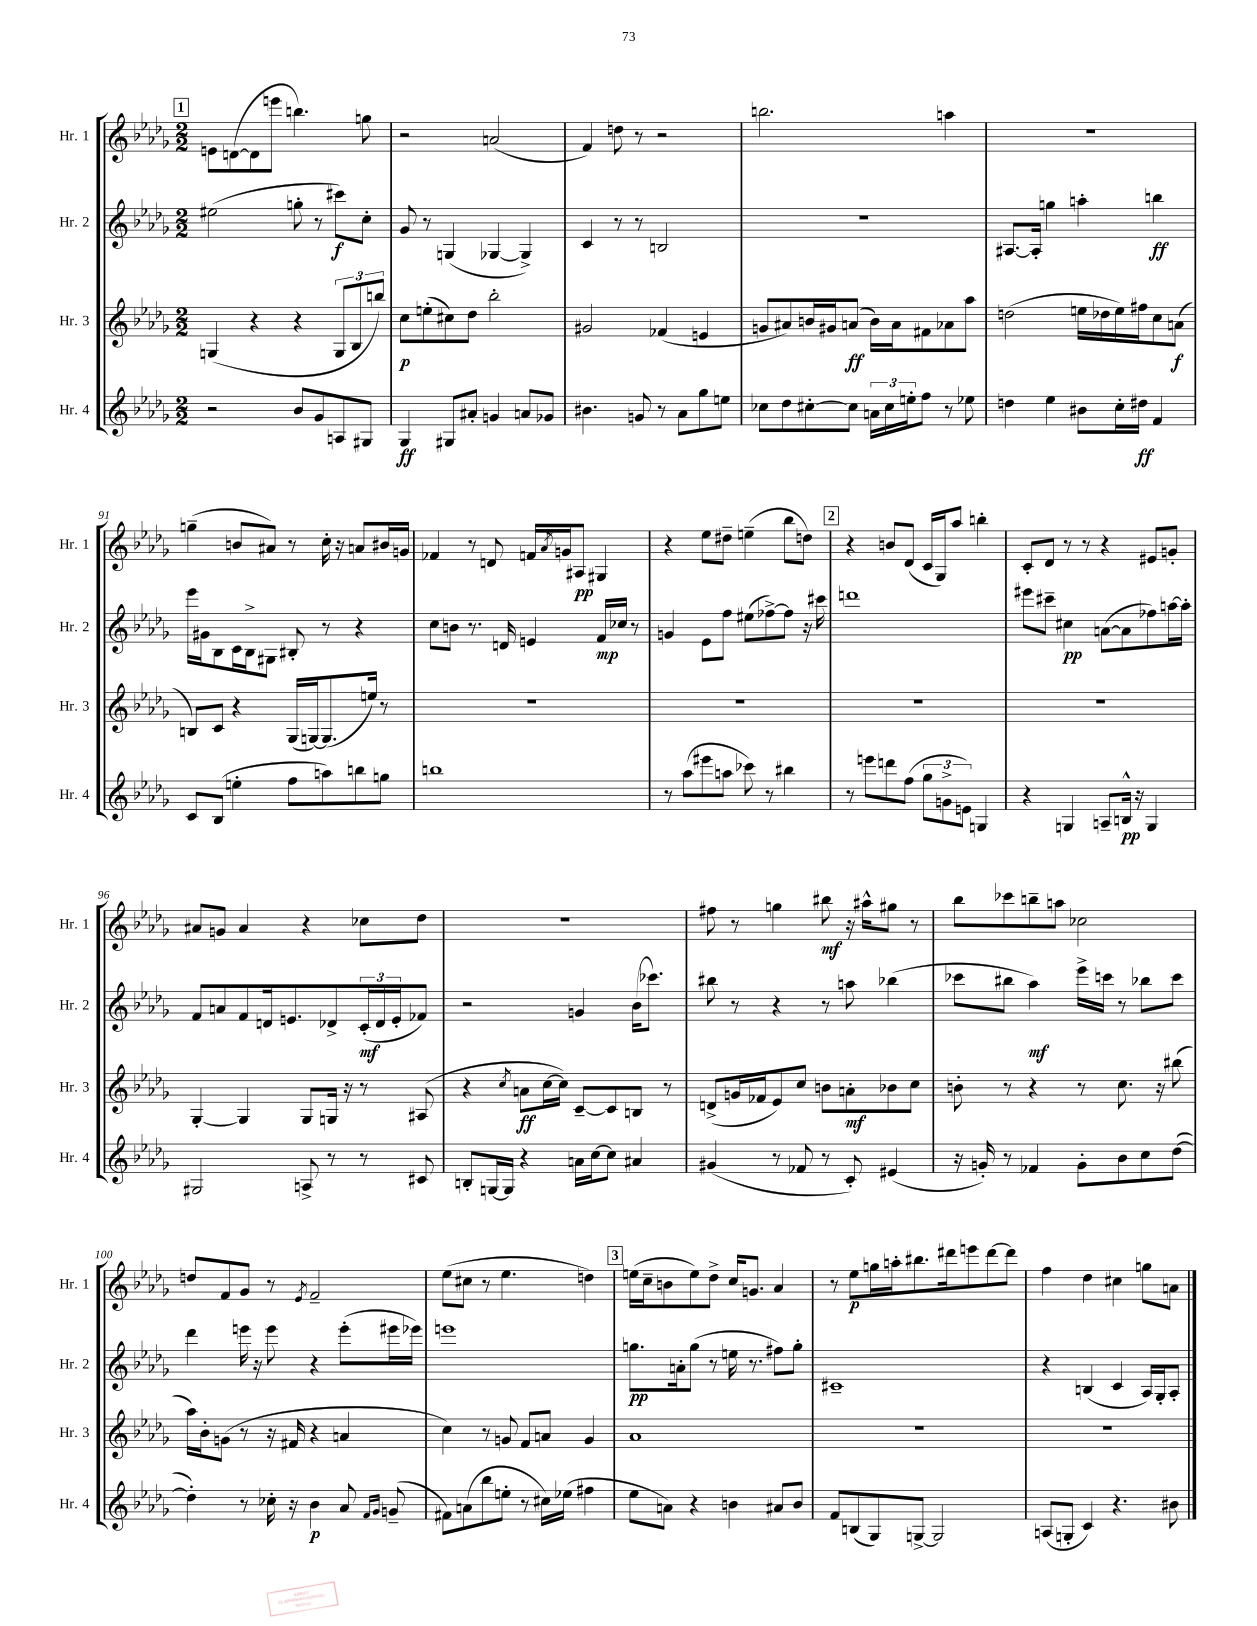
<<
\new StaffGroup <<
\new Staff = "s0" \with { instrumentName = "Hr. 1" shortInstrumentName = "Hr. 1" } {
    \clef treble \key des \major \numericTimeSignature \time 2/2
    \mark \markup { \box "1" } e'8 d'8~( d'8 e'''8 b''4.) g''8 |
    r2 a'2( |
    f'4) d''8 r8 r2 |
    b''2. a''4 |
    r1 |
    g''4--( b'8 ais'8) r8 c''16-. r16 a'8 bis'16 g'16 |
    fes'4 r8 d'8 f'16 \acciaccatura { aes'8 } g'16 ais8\pp gis4 |
    r4 ees''8 dis''8-- e''4--( bes''8 d''8) |
    \mark \markup { \box "2" } r4 b'8 des'8( c'16 ges16) aes''8 b''4-. |
    c'8-. des'8 r8 r8 r4 eis'8 g'8-. |
    ais'8 g'8 ais'4 r4 ces''8 des''8 |
    R1 |
    fis''8 r8 g''4 bis''8\mf r16 ais''16-^ gis''8 r8 |
    bes''8 ces'''8 b''8-- a''8 ces''2 |
    d''8 f'8 ges'8 r8 \acciaccatura { ees'8 } f'2-- |
    ees''8( cis''8 r8 ees''4. d''4) |
    \mark \markup { \box "3" } e''16( c''16-- b'8 e''8) des''8-> c''16 g'8. aes'4 |
    r8 ees''8\p g''16 a''16-. bis''8. dis'''16 e'''8 dis'''8~ dis'''8 |
    f''4 des''4 cis''4 g''8 a'8 \bar "|." |
}
\new Staff = "s1" \with { instrumentName = "Hr. 2" shortInstrumentName = "Hr. 2" } {
    \clef treble \key des \major \numericTimeSignature \time 2/2
    \mark \markup { \box "1" } eis''2( g''8-. r8 cis'''8\f) c''8-. |
    ges'8 r8 g4( ges4~ ges4->) |
    c'4 r8 r8 b2 |
    R1 |
    ais8.~ ais16-. g''4 a''4-. b''4\ff |
    ees'''16 gis'16 bes8 c'16 bes16-> gis8 bis8-. r8 r4 |
    c''8 b'8 r8. d'16 e'4 f'16\mp ces''16 r8 |
    g'4 ees'8 f''8 eis''8( fes''8~->) fes''8 r16 cis'''16 |
    \mark \markup { \box "2" } d'''1 |
    eis'''8 cis'''8-- cis''4\pp a'8~( a'8 fes''8) a''16~ a''16-. |
    f'8 a'8 f'8 d'16 e'8. des'8-> \tuplet 3/2 { c'16-.\mf( des'16 e'16-. } fes'8) |
    r2 g'4 bes'16( ces'''8.) |
    bis''8 r8 r4 r8 a''8 bes''4( |
    ces'''8 bis''8 aes''4\mf) ees'''16-> c'''16 r8 bes''8 c'''8 |
    des'''4 e'''16 r16 e'''8 r4 e'''8-.( eis'''16 ees'''16) |
    e'''1 |
    \mark \markup { \box "3" } g''8.\pp a'16-. g''8( r8 e''16 r8. fis''8) g''8-. |
    cis'1-- |
    r4 b4( c'4 aes16) ges16-. aes8-. \bar "|." |
}
\new Staff = "s2" \with { instrumentName = "Hr. 3" shortInstrumentName = "Hr. 3" } {
    \clef treble \key des \major \numericTimeSignature \time 2/2
    \mark \markup { \box "1" } g4( r4 r4 \tuplet 3/2 { g8 bes8 b''8) } |
    c''8\p e''8-.( cis''8) des''8 bes''2-. |
    gis'2 fes'4( e'4 |
    g'8 ais'8) b'16 gis'16 a'8\ff( b'16) a'16 fis'8 aes'8 aes''8 |
    d''2( e''16 des''16 e''16) fis''16 c''8 a'8\f( |
    b8) c'8 r4 ges16( g16~) g8.( e''16) r8 |
    R1 |
    R1 |
    \mark \markup { \box "2" } R1 |
    R1 |
    ges4~-. ges4 ges8 g16 r16 r8 ais8( |
    r4 \acciaccatura { c''8 } a'8\ff c''16~ c''16) c'8~-- c'8 b8 r8 |
    d'8->( g'16 fes'16 ees'8) c''8 b'8 a'8-.\mf bes'8 c''8 |
    b'8-. r8 r4 r8 c''8. r16 bis''8( |
    aes''16) bes'16-. g'8( r8 r16 fis'16 r4 a'4 |
    c''4) r8 g'8 f'8 a'8 g'4 |
    \mark \markup { \box "3" } aes'1 |
    R1 |
    R1 \bar "|." |
}
\new Staff = "s3" \with { instrumentName = "Hr. 4" shortInstrumentName = "Hr. 4" } {
    \clef treble \key des \major \numericTimeSignature \time 2/2
    \mark \markup { \box "1" } r2 bes'8 ges'8 a8 gis8 |
    ges4\ff gis8 ais'8-. g'4 a'8 ges'8 |
    bis'4. g'8 r8 aes'8 ges''8 e''8 |
    ces''8 des''8 cis''8~-. cis''8 \tuplet 3/2 { a'16 cis''16 e''16-. } f''8 r8 ees''8 |
    d''4 ees''4 bis'8 c''16-. dis''16\ff f'4 |
    c'8 bes8( e''4-. f''8 a''8) b''8 g''8 |
    b''1 |
    r8 aes''8( eis'''8 a''8 ces'''8) r8 bis''4 |
    \mark \markup { \box "2" } r8 e'''8 d'''8 f''8( \tuplet 3/2 { ges''8 g'8-> e'8) } g4 |
    r4 g4 a8-- b16-^\pp r16 g4 |
    gis2 a8-> r8 r8 cis'8 |
    b8-. g16~ g16 r4 a'16 c''16~ c''8 ais'4 |
    gis'4( r8 fes'8 r8 c'8-.) eis'4( |
    r16 g'16-.) r8 fes'4 g'8-. bes'8 c''8 des''8~( |
    des''4-.) r8 ces''16-. r16 bes'4\p aes'8 \grace { f'16 ges'16 } g'8--( |
    fis'8) a'8( bes''8 e''8-. r8 cis''16) ees''16( fis''4 |
    \mark \markup { \box "3" } ees''8 a'8) r4 b'4 ais'8 b'8 |
    f'8 b8( ges8) g8~-> g2 |
    a8( g8-. c'4) r4. bis'8 \bar "|." |
}
>>
>>
\layout { \context { \Score currentBarNumber = #86 } }
